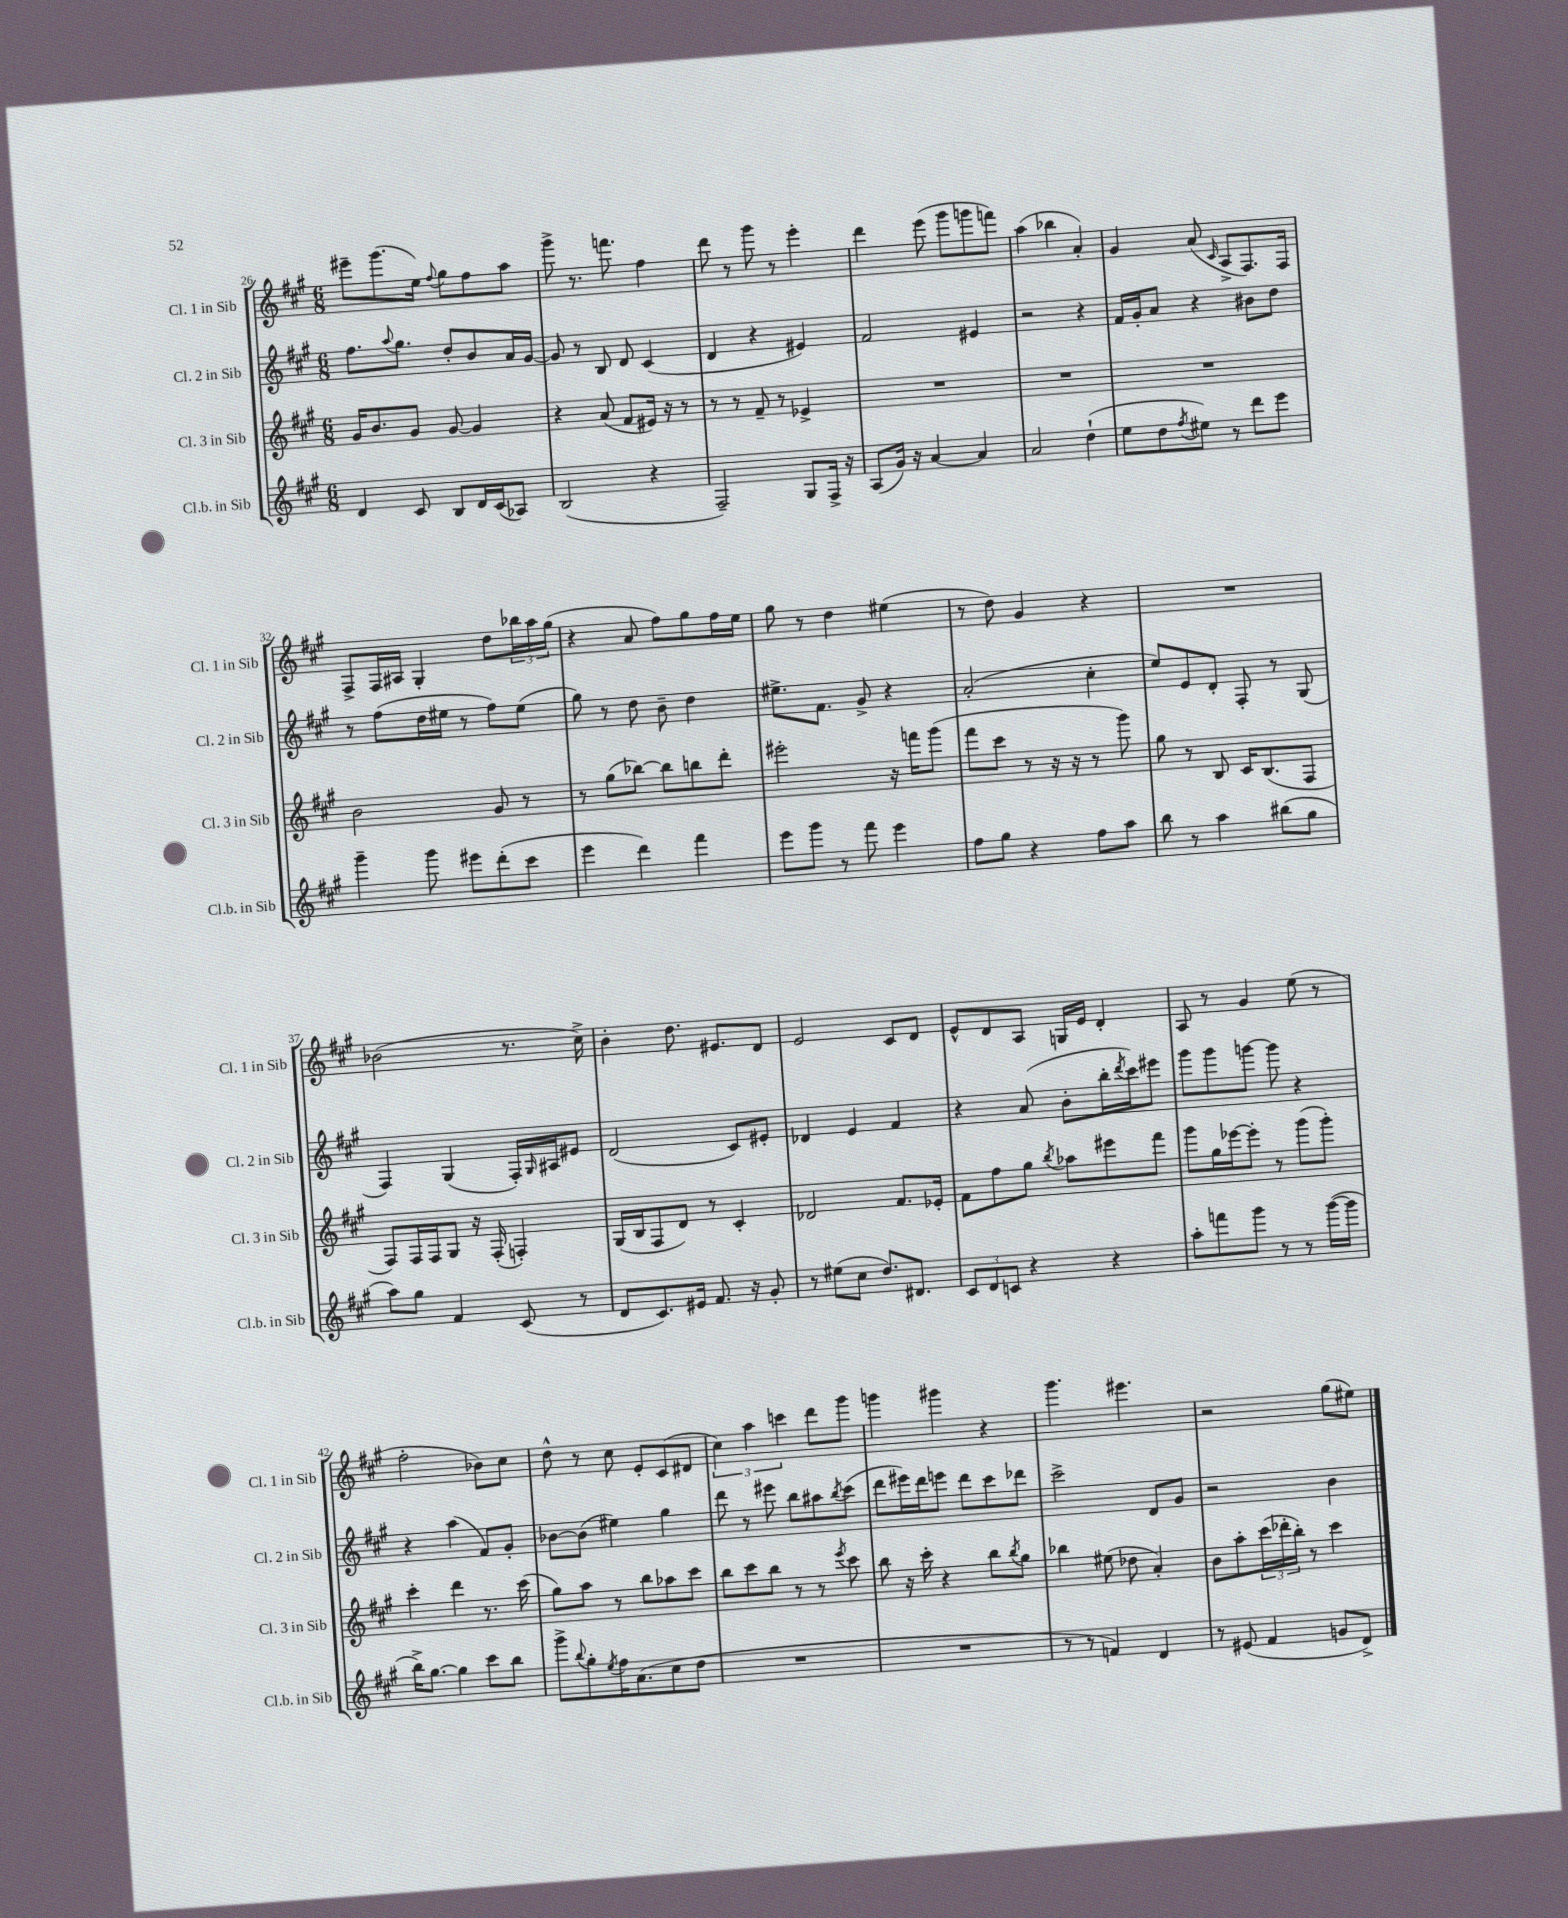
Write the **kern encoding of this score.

**kern	**kern	**kern	**kern
*part4	*part3	*part2	*part1
*staff4	*staff3	*staff2	*staff1
*I"Cl.b. in Sib	*I"Cl. 3 in Sib	*I"Cl. 2 in Sib	*I"Cl. 1 in Sib
*I'Cl.b. in Sib	*I'Cl. 3 in Sib	*I'Cl. 2 in Sib	*I'Cl. 1 in Sib
*clefG2	*clefG2	*clefG2	*clefG2
*k[f#c#g#]	*k[f#c#g#]	*k[f#c#g#]	*k[f#c#g#]
*M6/8	*M6/8	*M6/8	*M6/8
=26	=26	=26	=26
4d/	16g#/KL	8.ff#\L	8eee#X~\L
.	8.b/	.	.
.	.	.	(8.ggg#\
.	.	8qqaa/	.
.	.	8.gg#\J	.
8c#/	8g#/J	.	.
.	.	.	16ee\Jk)
.	.	.	8qqff#/
8B/L	[8g#/	8dd'/L	8gg#\L
16d/L	4g#/]	8b/	8ff#\
(16c#/J	.	.	.
8A-X/J)	.	16a/L	8aa\J
.	.	[16g#/JJ	.
=27	=27	=27	=27
(2B/	4r	8g#/]	8ggg#^\
.	.	8r	8.r
.	(8a/	8B/	.
.	.	.	8.fffn\
.	8f#/L	8d/	.
4r	16e#X/Jk)	(4c#/	4ff#\
.	16r	.	.
.	8r	.	.
=28	=28	=28	=28
2F#~/)	8r	4d/	8ddd\
.	8r	.	8r
.	8f#~/	4r	8ggg#\
.	8r	.	8r
8G#/L	4e-X^/	4e#X/)	4eee'\
16F#^/Jk	.	.	.
16r	.	.	.
=29	=29	=29	=29
(8A/L	2.r	2f#/	4ddd\
16g#/Jk)	.	.	.
16r	.	.	.
[4a/	.	.	(8eee\
.	.	.	8ggg#\L
4a/]	.	4e#X/	8gggn\
.	.	.	8fffn\J)
=30	=30	=30	=30
2a/	2.r	2r	(4aa\
.	.	.	4bb-X\
(4dd`\	.	4r	4a'/)
=31	=31	=31	=31
8ee\L	2.r	16f#/LL	4g#/
.	.	16g#'/J	.
8dd\	.	8a/J	.
8qff#/	.	.	.
8ee#X\J)	.	4r	(8a/
.	.	.	16qqc#/
8r	.	.	8A^/L
8ddd\L	.	8b#X\L	8.F#/)
8eee\J	.	8dd\J	.
.	.	.	16F#/Jk
!!LO:LB:g=z
=32	=32	=32	=32
4ggg#~\	2b\	8r	8F#^/L
.	.	(8ff#\L	16F#/L
.	.	.	16A#X/JJ
8ggg#\	.	16dd\L	4G#'/
.	.	16ee#X\JJ	.
8eee#X\L	.	8r	.
(8ddd'\	8g#/	8ff#\L)	8dd\L
8ccc#\J	8r	(8ee#\J	24bb-X\L
.	.	.	24aa\
.	.	.	(24gg#\JJ
=33	=33	=33	=33
4eee\	8r	8gg#\)	4r
.	(8gg#\L	8r	.
4ddd\)	[8bb-X\J)	8dd\	8a/
.	8bb-\L]	8b~\	8ff#\L)
4fff#\	8bbn\	4dd\	8gg#\
.	8ddd'\J	.	16ff#\L
.	.	.	16ee\JJ
=34	=34	=34	=34
8eee\L	2eee#X'\	8.ee#X^\L	8gg#\
8ggg#\J	.	.	8r
.	.	8.f#\J	.
8r	.	.	4dd\
8fff#\	.	8g#^/	.
4eee\	16r	4r	(4ee#X\
.	16fffn\KL	.	.
.	(8ggg#\J	.	.
=35	=35	=35	=35
8ff#\L	8fff#\L	(2a'/	8r
8gg#\J	8ccc#\J	.	8dd\)
4r	8r	.	4g#/
.	16r	.	.
.	16r	.	.
8ff#\L	8r	4cc#'\	4r
8aa\J	8ggg#\)	.	.
=36	=36	=36	=36
8bb\	8gg#\	8ee/L)	2.r
8r	8r	8e/	.
4aa\	8B/	8d'/J	.
.	16c#/KL	8F#'/	.
.	(8.B/	.	.
(8bb#X\L	.	8r	.
8gg#\J	8F#/J	(8G#/	.
!!LO:LB:g=z
=37	=37	=37	=37
8aa\L)	8F#/L)	4F#/)	(2b-X\
8gg#\J	16F#/L	.	.
.	16F#/J	.	.
4f#/	8G#/J	(4G#/	.
.	16r	.	.
.	(16F#'/	.	.
(8c#/	4Fn'/)	16F#'/LL)	8.r
.	.	16qqG#/	.
.	.	16A#X/J	.
8r	.	8e#X/J	.
.	.	.	16cc#^\)
=38	=38	=38	=38
8d/L	(16G#/LL	(2d/	4b'\
.	16B/J	.	.
8.c#/)	8F#/	.	.
.	8d/J)	.	8.dd\
16e#X/Jk	.	.	.
8.f#/	8r	.	.
.	.	.	8.e#X/L
.	4c#'/	8c#/L)	.
16r	.	.	.
8g#'/	.	8e#X'/J	8d/J
=39	=39	=39	=39
8r	2d-X/	4d-X/	2e/
(8ee#X\L	.	.	.
8cc#\J	.	4e/	.
8.dd/L)	.	.	.
.	8.f#/L	4f#/	8c#/L
8.d#X/J	.	.	.
.	.	.	8d/J
.	16e-X'/Jk	.	.
=40	=40	=40	=40
12c#/L	8f#\L	4r	8e^^/L
12d/	.	.	.
.	8ff#\	.	8d/
12cn/J	.	.	.
4r	8gg#\J	(8a/	8A/J
.	8qbb/	.	.
.	8aa-X\L	8b'\L	16Gn/LL
.	.	.	16e/JJ
4r	8eee#X\	16bb'\L	4d'/
.	.	8qddd/	.
.	.	16ccc#\J)	.
.	8fff#\J	8eee#X\J	.
=41	=41	=41	=41
8aa'\L	8ggg#\L	8ggg#\L	8A/
8fffn\	16gg#\L	8ggg#\	8r
.	[16eee-X\J	.	.
8ggg#\J	8eee-'\J]	[8gggn\J	4g#/
8r	8r	8ggg\]	.
8r	(8ggg#\L	4r	(8ee\
([16ggg#\LL	8ggg#'\J)	.	8r
16ggg#\JJ]	.	.	.
!!LO:LB:g=z
=42	=42	=42	=42
16bb^\KL)	4ccc#'\	4r	2ff#'\
[8.gg#\J	.	.	.
4gg#\]	4ddd\	(4aa\	.
8ccc#\L	8.r	8f#/L)	8b-X\L)
8bb\J	.	8g#'/J	8cc#\J
.	(16ccc#\	.	.
=43	=43	=43	=43
8ggg#^\L	8gg#\L)	[8b-X\L	8dd^^\
8qqbb/	.	.	.
8gg#'\	8aa\J	(8b-\J]	8r
8qee/	.	.	.
16ff#\K	8r	4ee#X\)	8cc#\
(8.a\	.	.	.
.	8bb\L	.	8e'/L
8cc#\	8aa-X\	4gg#\	(8c#/
8dd\J	8ccc#\J	.	8d#X/J
=44	=44	=44	=44
2.r	8bb\L	8ddd\	6cc#\)
.	8ccc#\	8r	.
.	.	.	6aa\
.	8bb\J	8eee#X\	.
.	.	.	6cccn\
.	8r	8bb\L	.
.	8r	8aa#X\	8ddd\L
.	8qeee/	8qbb/	.
.	8ccc#\	(8ccc#\J	8ggg#\J
=45	=45	=45	=45
2.r	8bb\	8ddd\L	4gggn\
.	16r	16eee#X\L)	.
.	16ccc#'\	16ddd\J	.
.	4r	8eeen\J	4ggg#X\
.	.	8ddd\L	.
.	8bb\L	8ccc#\	4r
.	8qbb/	.	.
.	8gg#\J	8ddd-X\J	.
=46	=46	=46	=46
8r	4bb-X\	2ccc#^\	4.ggg#\
8r	.	.	.
4fn/)	(8ee#X\	.	.
.	8dd-X\	.	4.eee#X\
4d/	4a'/)	8d/L	.
.	.	8g#/J	.
=47	=47	=47	=47
8r	8b\L	2r	2r
(8e#X/	8aa'\	.	.
4f#/	(24ccc#\L	.	.
.	24ddd-X'\	.	.
.	24bb'\JJ)	.	.
.	8r	.	.
8gn/L	4ccc#\	4b\	(8gg#\L
8d^/J)	.	.	8ee#X\J)
==	==	==	==
*-	*-	*-	*-
